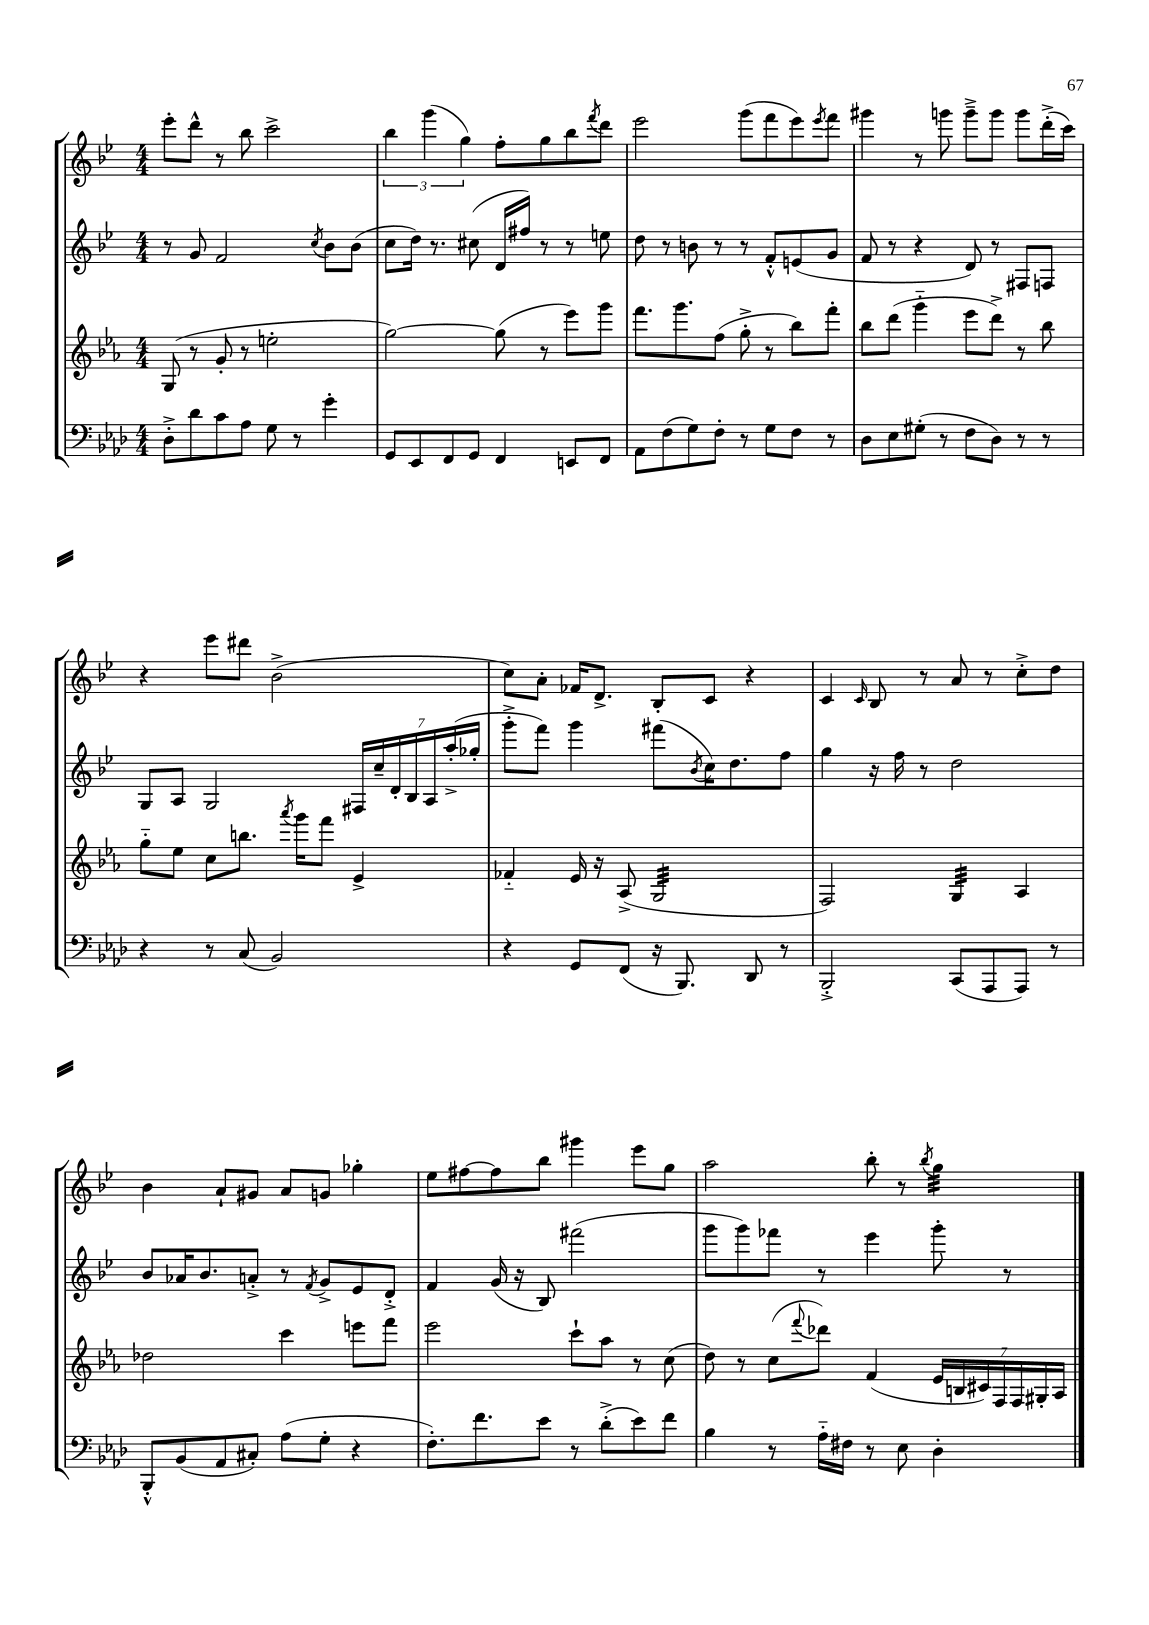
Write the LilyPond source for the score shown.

<<
\new StaffGroup <<
\new Staff = "s0" {
    \clef treble \key bes \major \numericTimeSignature \time 4/4
    ees'''8-. d'''8-^ r8 bes''8 c'''2-> |
    \tuplet 3/2 { bes''4 g'''4( g''4) } f''8-. g''8 bes''8 \acciaccatura { f'''8 } d'''8 |
    ees'''2 g'''8( f'''8 ees'''8) \acciaccatura { ees'''8 } f'''8 |
    gis'''4 r8 g'''8 g'''8---> g'''8 g'''8 d'''16-.->( c'''16) |
    r4 ees'''8 dis'''8 bes'2->( |
    c''8) a'8-. fes'16 d'8.-> bes8-. c'8 r4 |
    c'4 \grace { c'16 } bes8 r8 a'8 r8 c''8-.-> d''8 |
    bes'4 a'8-! gis'8 a'8 g'8 ges''4-. |
    ees''8 fis''8~ fis''8 bes''8 gis'''4 ees'''8 g''8 |
    a''2 bes''8-. r8 \acciaccatura { bes''8 } g''4:32 \bar "|." |
}
\new Staff = "s1" {
    \clef treble \key bes \major \numericTimeSignature \time 4/4
    r8 g'8 f'2 \acciaccatura { c''8 } bes'8 bes'8( |
    c''8 d''16) r8. cis''8( d'16 fis''16) r8 r8 e''8 |
    d''8 r8 b'8 r8 r8 f'8-.-^ e'8( g'8 |
    f'8 r8 r4 d'8) r8 fis8 f8 |
    g8 a8 g2 \tuplet 7/4 { fis16 c''16-- d'16-. bes16 a16 a''16-.->( ges''16-. } |
    g'''8-.-> f'''8) g'''4 fis'''8( \acciaccatura { bes'8 } c''16) d''8. f''8 |
    g''4 r16 f''16 r8 d''2 |
    bes'8 aes'16 bes'8. a'8-.-> r8 \acciaccatura { f'8 } g'8-> ees'8 d'8-.-> |
    f'4 g'16( r16 bes8) fis'''2( |
    g'''8 g'''8) fes'''8 r8 ees'''4 g'''8-. r8 \bar "|." |
}
\new Staff = "s2" {
    \clef treble \key ees \major \numericTimeSignature \time 4/4
    g8( r8 g'8-. r8 e''2-. |
    g''2~) g''8( r8 ees'''8) g'''8 |
    f'''8. g'''8. f''8( g''8-.-> r8 bes''8) f'''8-. |
    bes''8 d'''8( g'''4-_ ees'''8 d'''8->) r8 bes''8 |
    g''8-_ ees''8 c''8 b''8. \acciaccatura { aes'''8 } g'''16 f'''8 ees'4-> |
    fes'4-_ ees'16 r16 aes8->( g2:32 |
    f2) g4:32 aes4 |
    des''2 c'''4 e'''8 f'''8 |
    ees'''2 c'''8-! aes''8 r8 c''8( |
    d''8) r8 c''8( \appoggiatura { f'''8 } des'''8) f'4( \tuplet 7/4 { ees'16 b16 cis'16) f16 f16 gis16-. aes16 } \bar "|." |
}
\new Staff = "s3" {
    \clef bass \key aes \major \numericTimeSignature \time 4/4
    des8-.-> des'8 c'8 aes8 g8 r8 g'4-. |
    g,8 ees,8 f,8 g,8 f,4 e,8 f,8 |
    aes,8 f8( g8) f8-. r8 g8 f8 r8 |
    des8 ees8 gis8-.( r8 f8 des8) r8 r8 |
    r4 r8 c8( bes,2) |
    r4 g,8 f,8( r16 bes,,8.) des,8 r8 |
    bes,,2-.-> c,8( aes,,8 aes,,8) r8 |
    bes,,8-.-^ bes,8( aes,8 cis8-.) aes8( g8-. r4 |
    f8.-.) f'8. ees'8 r8 des'8-.->( ees'8) f'8 |
    bes4 r8 aes16-_ fis16 r8 ees8 des4-. \bar "|." |
}
>>
>>
\layout { \context { \Score \remove "Bar_number_engraver" } }
